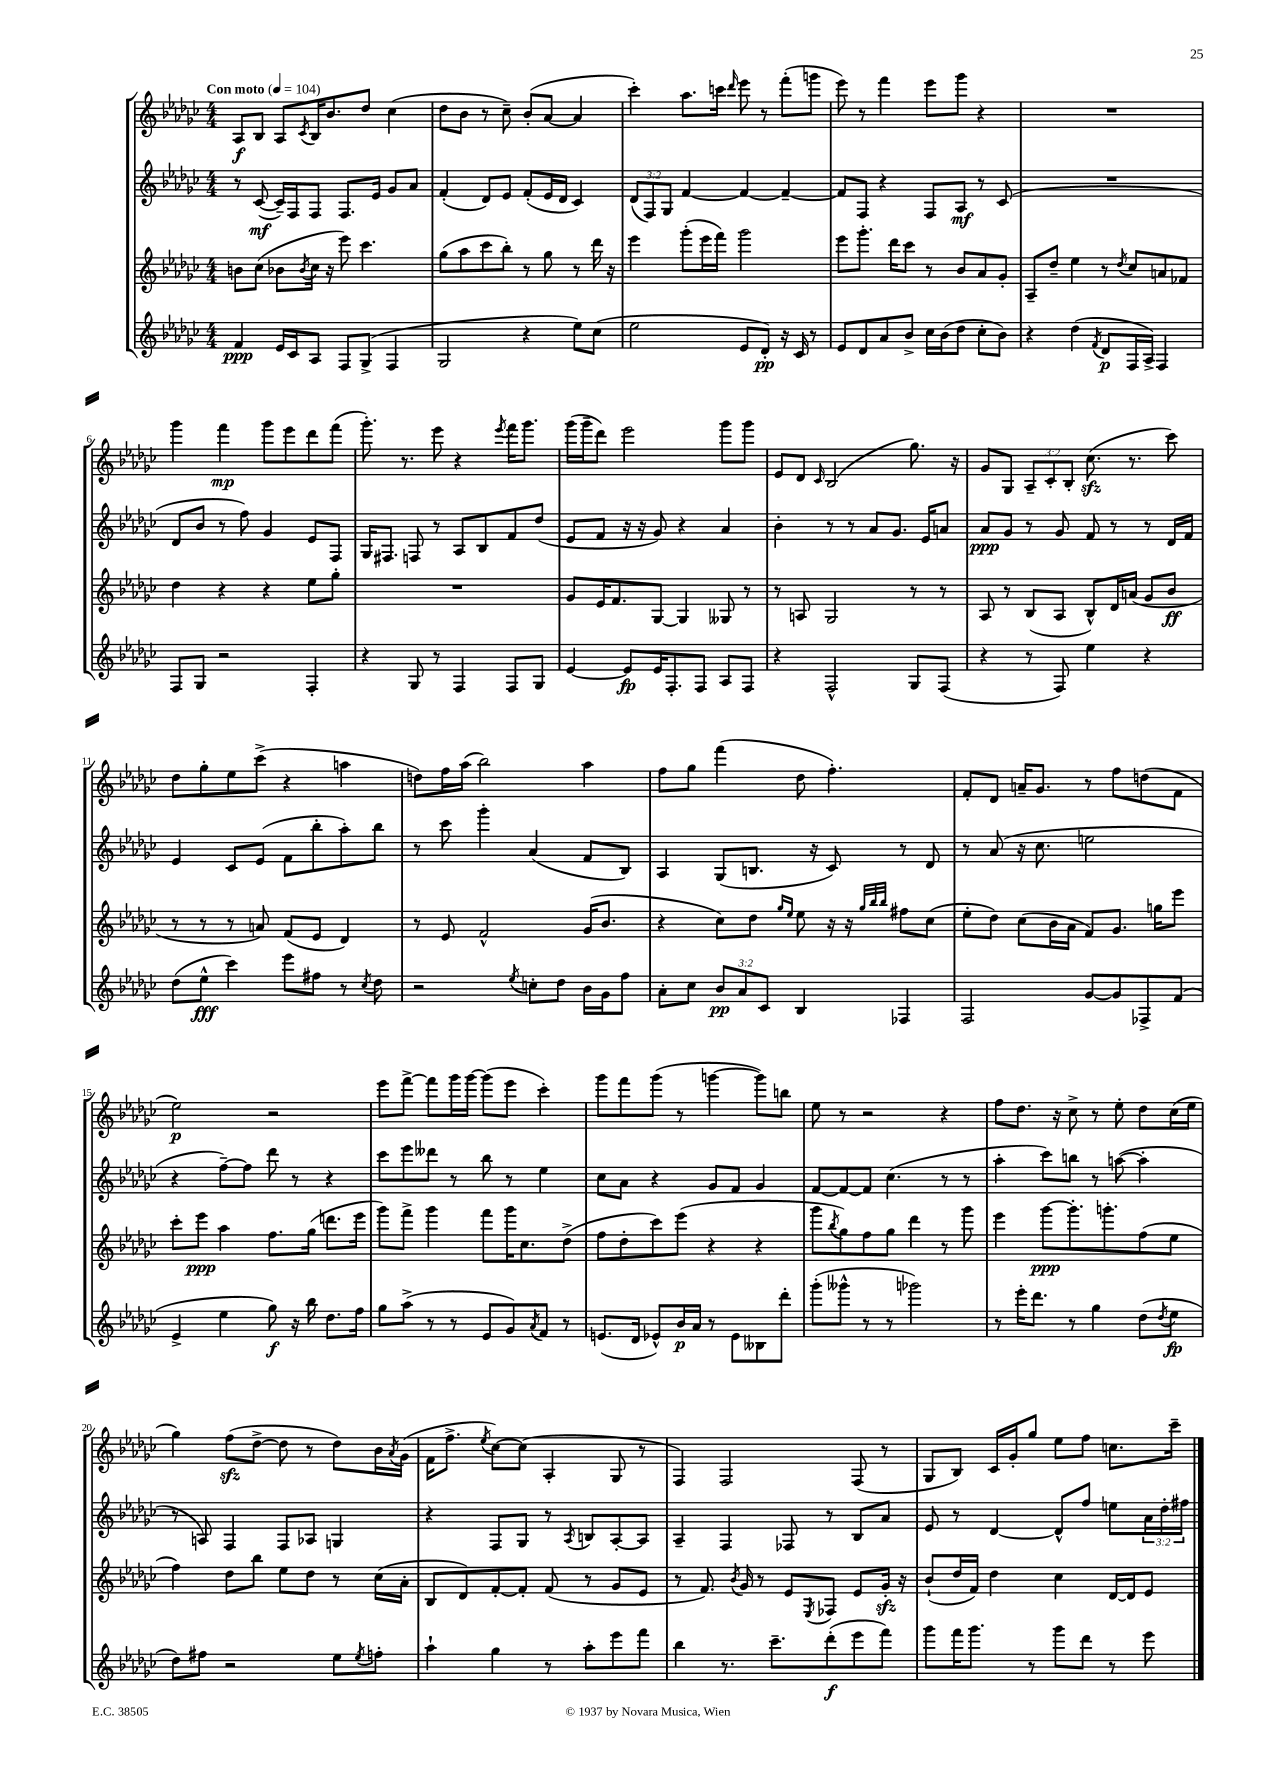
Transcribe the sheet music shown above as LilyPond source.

<<
\new StaffGroup <<
\new Staff = "s0" {
    \clef treble \key ges \major \numericTimeSignature \time 4/4 \override Staff.TupletNumber.text = #tuplet-number::calc-fraction-text \tempo "Con moto" 4 = 104
    aes8\f bes8 aes8 \acciaccatura { ces'8 } bes16 bes'8. des''8 ces''4( |
    des''8 bes'8 r8 ces''8--) bes'8-.( aes'8~ aes'4 |
    ces'''4-.) aes''8. c'''16 \grace { des'''16 } ees'''8 r8 f'''8-.( g'''8 |
    ees'''8) r8 f'''4 ees'''8 ges'''8 r4 |
    R1 |
    ges'''4 f'''4\mp ges'''8 ees'''8 des'''8 f'''8( |
    ges'''8.-.) r8. ees'''8 r4 \acciaccatura { ees'''8 } f'''16 ges'''8. |
    ges'''16( ges'''16-- des'''8) ees'''2 ges'''8 ges'''8 |
    ees'8 des'8 \grace { ces'16 } bes2( ges''8.) r16 |
    ges'8 ges8 \tuplet 3/2 { aes8-- ces'8-. bes8-. } ces''8.\sfz( r8. ces'''8) |
    des''8 ges''8-. ees''8 ces'''8->( r4 a''4 |
    d''8) f''16 aes''16( bes''2) aes''4 |
    f''8 ges''8 f'''4( des''8 f''4.-.) |
    f'8-. des'8 a'16-- ges'8. r8 f''8 d''8( f'8 |
    ees''2\p) r2 |
    ees'''8 f'''8~-> f'''8 ges'''16 ges'''16~ ges'''8( ees'''8 ces'''4-.) |
    ges'''8 f'''8 ges'''8( r8 g'''4~ g'''8) b''8 |
    ees''8 r8 r2 r4 |
    f''8 des''8. r16 ces''8-> r8 ees''8-. des''8 ces''16( ees''16 |
    ges''4) f''8\sfz( des''8~-> des''8 r8 des''8) bes'16 \acciaccatura { aes'8 } ges'16( |
    f'16 f''8.-> \acciaccatura { ees''8 } ces''8~) ces''8( aes4-. ges8 r8 |
    f4) f2 f8( r8 |
    ges8 bes8) ces'16 ges'16-. ges''8 ees''8 f''8 c''8. ces'''16-- \bar "|." |
}
\new Staff = "s1" {
    \clef treble \key ges \major \numericTimeSignature \time 4/4 \override Staff.TupletNumber.text = #tuplet-number::calc-fraction-text
    r8 ces'8~\mf( ces'16--) f16 f8 f8. ees'16 ges'8 aes'8 |
    f'4-.( des'8) ees'8 f'8-.( ees'16 des'16 ces'4) |
    \tuplet 3/2 { des'8( f8) ges8 } f'4~ f'4~ f'4~-- |
    f'8 f8 r4 f8 aes8\mf r8 ces'8( |
    R1 |
    des'8 bes'8 r8 f''8) ges'4 ees'8 f8 |
    ges16 fis8. f8 r8 aes8 bes8 f'8 des''8( |
    ees'8 f'8 r16 r16 ges'8) r4 aes'4 |
    bes'4-. r8 r8 aes'8 ges'8. ees'16 a'8 |
    aes'8\ppp ges'8 r8 ges'8 f'8 r8 r8 des'16 f'16 |
    ees'4 ces'8 ees'8( f'8 bes''8-. aes''8-.) bes''8 |
    r8 ces'''8 ges'''4-. aes'4( f'8 bes8) |
    aes4 ges8( b8. r16 ces'8) r8 des'8 |
    r8 aes'8( r16 ces''8. e''2 |
    r4 f''8~--) f''8 des'''8 r8 r4 |
    ces'''8 ees'''8 deses'''8 r8 bes''8 r8 ees''4 |
    ces''8 aes'8 r4 ges'8 f'8 ges'4 |
    f'8~ f'8~ f'8 ces''4.( r8 r8 |
    aes''4-. ces'''8) b''8 r8 a''8~( a''4-. |
    r8 a8) f4 f8 aes8 g4 |
    r4 f8 ges8 r8 \acciaccatura { aes8 } b8 aes8~-. aes8 |
    aes4-- f4 fes8 r8 bes8 aes'8 |
    ees'8 r8 des'4~ des'8-^ f''8 e''8 \tuplet 3/2 { aes'16 des''16-. fis''16 } \bar "|." |
}
\new Staff = "s2" {
    \clef treble \key ges \major \numericTimeSignature \time 4/4
    b'8 ces''8( bes'8 \acciaccatura { bes'8 } ces''16 r16 ees'''8) ces'''4. |
    ges''8( aes''8 ces'''8 bes''8-.) r8 ges''8 r8 des'''16 r16 |
    ees'''4 ges'''8-.( ees'''16 f'''16) ges'''2 |
    ees'''8 ges'''8.-. des'''16 ces'''8 r8 bes'8 aes'8 ges'8-. |
    aes8-- des''8-- ees''4 r8 \acciaccatura { des''8 } ces''8 a'8 fes'8 |
    des''4 r4 r4 ees''8 ges''8-. |
    R1 |
    ges'8 ees'16 f'8. ges8~ ges4 geses8 r8 |
    r8 a8 ges2 r8 r8 |
    aes8 r8 bes8( aes8 bes8-^) des'16 a'16( ges'8 bes'8\ff |
    r8 r8 r8 a'8) f'8( ees'8 des'4) |
    r8 ees'8 f'2-^ ges'16( bes'8. |
    r4 ces''8) des''8 \grace { ges''16 ees''16 } ees''8 r16 r16 \grace { ges''32 bes''32 bes''32 } fis''8 ces''8( |
    ees''8-. des''8) ces''8( bes'16 aes'16 f'8) ges'8. g''16 ees'''8 |
    ces'''8-. ees'''8\ppp aes''4 f''8. ges''16( d'''8. ees'''16 |
    ges'''8) f'''8-> ges'''4 f'''8 ges'''16 ces''8. des''8->( |
    f''8 des''8-. ces'''8) ees'''8( r4 r4 |
    ges'''8 \acciaccatura { bes''8 } ges''8) f''8 ges''8 des'''4 r8 ges'''8 |
    ees'''4 ges'''8~\ppp ges'''8.-. g'''8.-. f''8( ees''8 |
    f''4) des''8 bes''8 ees''8 des''8 r8 ces''16( aes'16-. |
    bes8 des'8) f'8~-. f'8-. f'8( r8 ges'8 ees'8 |
    r8 f'8.) \acciaccatura { bes'8 } ges'16 r8 ees'8 \acciaccatura { ees8 } fes8 ees'8 ges'16-.\sfz r16 |
    bes'8-!( des''16 f'16) des''4 ces''4 des'16~ des'16 ees'8 \bar "|." |
}
\new Staff = "s3" {
    \clef treble \key ges \major \numericTimeSignature \time 4/4 \override Staff.TupletNumber.text = #tuplet-number::calc-fraction-text
    f'4\ppp ees'16 ces'16 aes8 f8 ges8->( f4 |
    ges2 r4 ees''8) ces''8( |
    ees''2 ees'8 des'8-.\pp) r16 ces'16 r8 |
    ees'8 des'8 aes'8 bes'8-> ces''16 bes'16( des''8 ces''8-. bes'8) |
    r4 des''4( \acciaccatura { f'8 } des'8\p f16 aes16->) f4 |
    f8 ges8 r2 f4-. |
    r4 ges8 r8 f4 f8 ges8 |
    ees'4~ ees'8\fp ees'16 f8.-. f8 aes8 f8 |
    r4 f2-^ ges8 f8( |
    r4 r8 f8) ees''4 r4 |
    des''8( ees''8-^\fff ces'''4) ees'''8 fis''8 r8 \acciaccatura { ces''8 } des''8 |
    r2 \acciaccatura { ees''8 } c''8-. des''8 bes'16 ges'16 f''8 |
    aes'8-. ces''8 \tuplet 3/2 { bes'8\pp aes'8 ces'8 } bes4 fes4 |
    f2 ges'8~ ges'8 fes8-> f'8( |
    ees'4-> ees''4 ges''8\f) r16 bes''16 des''8. f''16 |
    ges''8 aes''8->( r8 r8 ees'8 ges'8) \acciaccatura { aes'8 } f'8 r8 |
    e'8.( des'16 ees'8-^) bes'16\p aes'16 r8 ees'8 beses8 des'''8-. |
    ges'''8-.( geses'''8-^ r8 r8 ges'''2) |
    r8 ees'''16-. des'''8. r8 ges''4 des''8( \acciaccatura { des''8 } ees''8\fp |
    des''8) fis''8 r2 ees''8 \acciaccatura { ees''8 } f''8-. |
    aes''4-! ges''4 r8 aes''8-. ees'''8 f'''8 |
    bes''4 r8. ces'''8.-- des'''8-.\f( ees'''8 f'''8) |
    ges'''8 f'''16 ges'''8. r8 ges'''8 des'''8 r8 ees'''8 \bar "|." |
}
>>
>>
